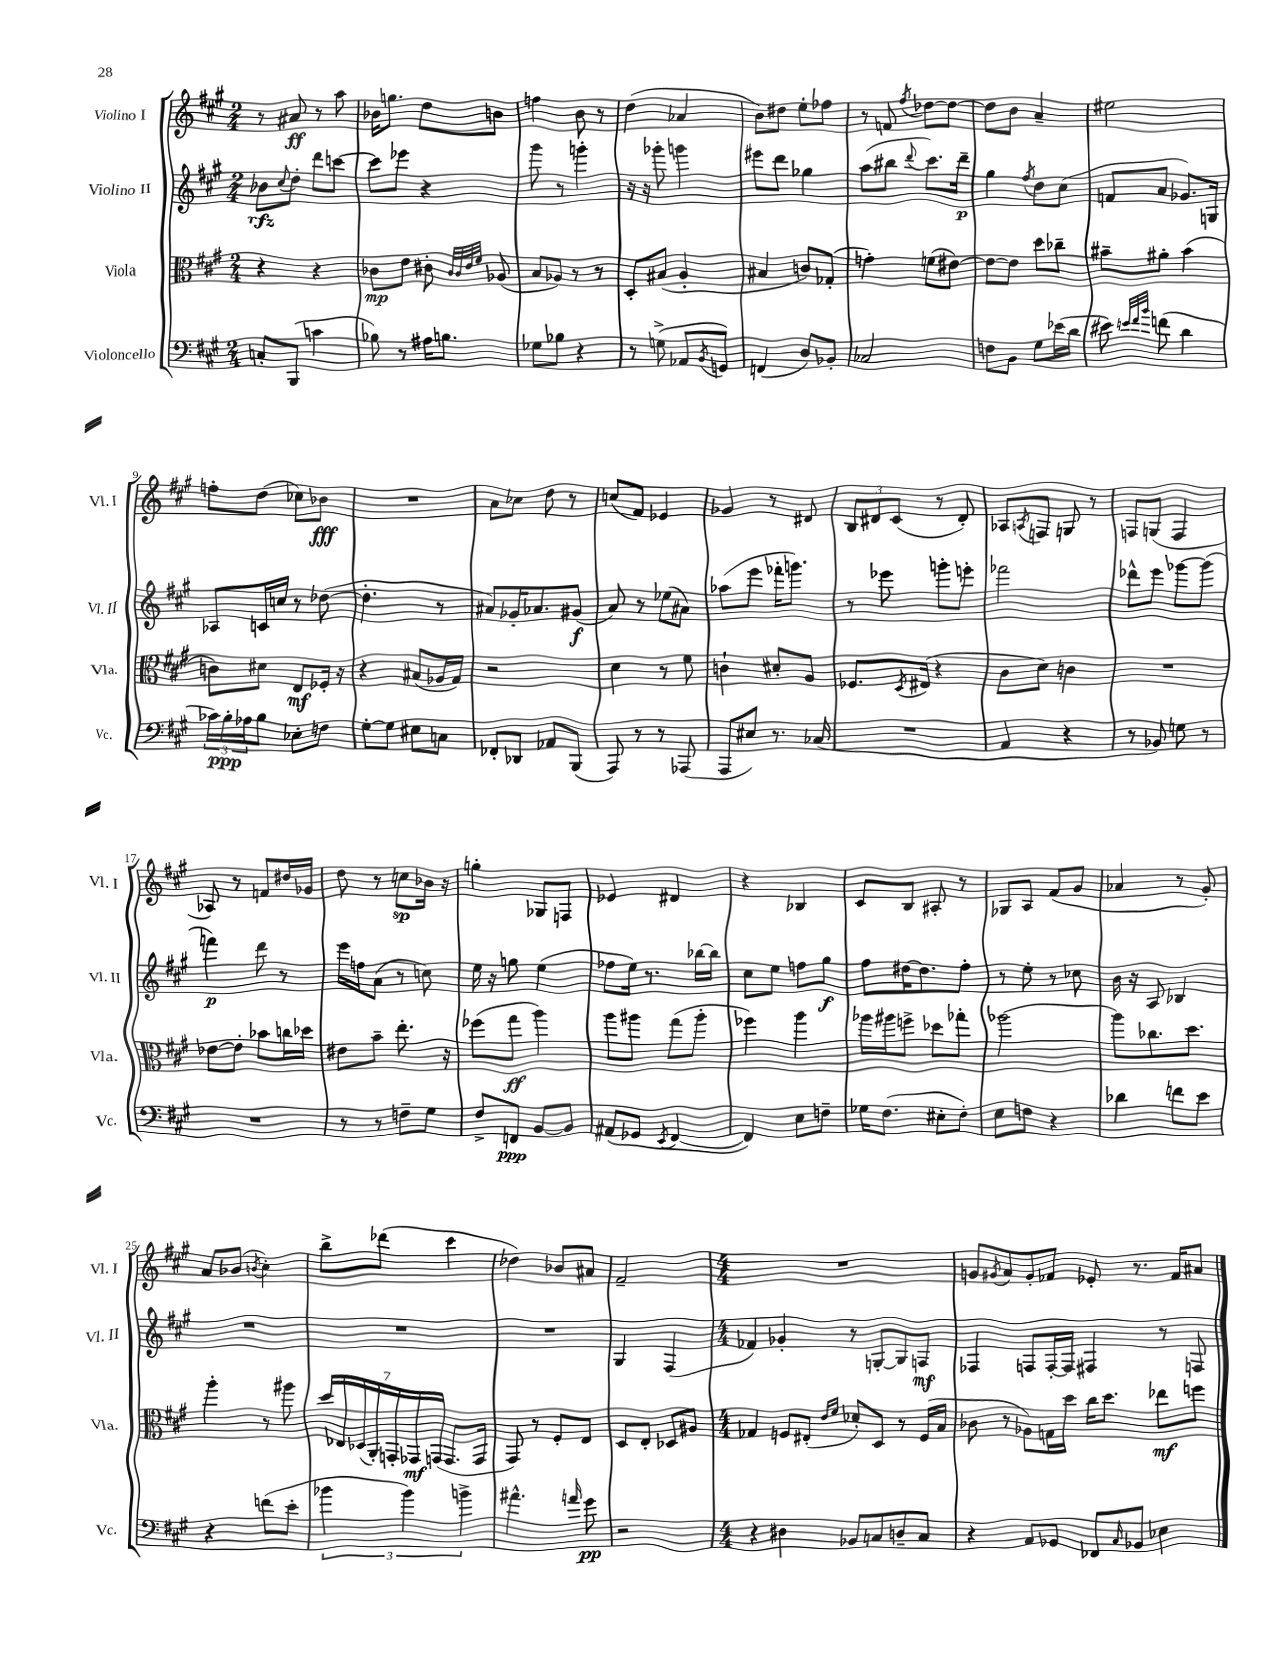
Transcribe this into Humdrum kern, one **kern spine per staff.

**kern	**kern	**kern	**kern
*staff4	*staff3	*staff2	*staff1
*clefF4	*clefC3	*clefG2	*clefG2
*k[f#c#g#]	*k[f#c#g#]	*k[f#c#g#]	*k[f#c#g#]
*M2/4	*M2/4	*M2/4	*M2/4
8C'/L	4r	8b-\L	8r
.	.	8qqcc#/	.
(8BBB/J	.	8dd'\J	8a#/
4c\	4r	8ddd\L	8r
.	.	[8ccc\J	8aa\
=	=	=	=
8B-\)	8c-\L	8ccc\]L	16b-\LK
.	.	.	8.gg\J
8r	8e\J	8eee-\J	.
16A#\LK	8c#'\	4r	8dd\L
8.B\J	.	.	.
.	32qqc#/LLL	.	.
.	32qqc#/	.	.
.	32qqe/	.	.
.	32qqf#/JJJ	.	.
.	(8A-/	.	8b\J
=	=	=	=
8G-\L	8B/L	8ggg#\	4ff\
8B-\J	8A-/J)	8r	.
4r	8r	4ggg'\	8b\
.	8r	.	8r
=	=	=	=
8r	8D'/L	16r	(4dd\
.	.	16r	.
(8G^\	(8B#/J	8ggg-'\	.
8AA-/L	4A'/	4ggg\	4a-/
8qBB/	.	.	.
8GG/J)	.	.	.
=	=	=	=
(4FF/	4B#/	8eee#\L	8b\L)
.	.	8ddd\J	8dd#\J
8D/L)	8c/L)	4gg-\	8ee'\L
8BB-'/J	(8G-'/J	.	8ff-\J
=	=	=	=
2C-/	4g'\)	(8aa\L	8r
.	.	8bb#\J	8f/
.	.	8qqddd/	8qff#/
.	(8f\L	8.ccc#\L)	[8dd-\L
.	[8e#\J)	.	8dd-\_J
.	.	16ddd~\Jk	.
=	=	=	=
8F\L	8e#\_L	4gg#\	8dd-\]L
8BB\J	8e#\]J	.	8b\J
.	.	8qff#/	.
8G#\L	8dd\L	8dd\L	4a~/
(16e-\L	8cc-~\J	(8cc#\J	.
16d\JJ	.	.	.
=	=	=	=
8e#\)	8b#~\L	8f/L	2ee#\
32qqe/LLL	.	.	.
32qqf#/	.	.	.
32qqb/JJJ	.	.	.
(8f\	8a#'\J	8a/J	.
4d\	(4b#\	8.g-/L)	.
.	.	16G/Jk	.
=	=	=	=
24c-\LL)	8c\L)	8A-/L	8ff'\L
24B'\	.	.	.
24A-\J	.	.	.
8B\J	8d#\J	16c/L	(8dd\J
.	.	16cc/JJ	.
8E-'\L	8E/L	8r	8cc-\L)
8F\J	16F-'/Jk	([8dd-\	8b-\J
.	16r	.	.
=	=	=	=
[8G#'\L	4r	4.dd-'\]	2r
8G#\]J	.	.	.
8E#\L	(8B#/L	.	.
8C\J	16A-/L	8r	.
.	16G#/JJ)	.	.
=	=	=	=
8FF-'/L	2r	8a#/L)	8a\L
8DD-/J	.	16g-'/K	8cc-\J
.	.	8.a-/	.
8AA-/L	.	.	8dd\
(8BBB/J	.	(8g#/J	8r
=	=	=	=
8AAA/)	4d\	8a/)	(8cc/L
8r	.	8r	8f#/J)
8r	8r	(8ee-\L	4e-/
(8AAA-/	8f#\	8a#\J)	.
=	=	=	=
8AAA/L	4c`\	(8aa-\L	4g-/
8E#/J)	.	8eee\J	.
8.r	8d#'/L	16fff-'\LK	8r
.	.	8.ggg\J)	.
.	8A/J	.	8d#/
(16C-/	.	.	.
=	=	=	=
2r	8.F-/L	8r	12B/L
.	.	.	12d#/
.	.	8eee-\	.
.	.	.	(12c#/J
.	8qD/	.	.
.	(16E#/Jk	.	.
.	4r	8ggg'\L	8r
.	.	8eee'\J	8d#'/)
=	=	=	=
4AA/	8c#\L	2fff-\	8A-/L
.	.	.	8qA/
.	8d\J)	.	8F/J
4r	4c\	.	8G/
.	.	.	8r
=	=	=	=
8r	2r	8ddd-^^\L	8F/L
8BB-/)	.	8eee\J	(8G/J
8G\	.	[8ggg-\L	4F/
8r	.	(8ggg-\]J	.
=	=	=	=
2r	[8e-\L	4fff\)	8A-/)
.	8e-'\]J	.	8r
.	8b-\L	8ddd\	8f/L
.	16cc\L	8r	16dd#/L
.	16dd-\JJ	.	16g-/JJ
=	=	=	=
8r	8e#\L	16eee\LL	8dd\
.	.	16ff\J	.
8r	8b~\J	(8a\J	8r
8F~\L	8.ee'\	8r	8cc\L
8G#\J	.	8cc\)	16b-\Jk
.	16r	.	16r
=	=	=	=
8F#^/L	(8ff-\L	16ee\	4gg'\
.	.	16r	.
8FF/J	8gg#\J	8gg\	.
[8BB/L	4aa\)	(4ee\	8G-/L
8BB/]J	.	.	8F/J
=	=	=	=
(8AA#/L	8aa\L	8ff-\L	4e-/
8GG-/J	8aa#\J	16ee\Jk)	.
.	.	8.r	.
8qEE/	.	.	.
[4FF#/	(8gg#\L	.	4d#/
.	8aa#'\J	[16bb-\LL	.
.	.	16bb-\]JJ	.
=	=	=	=
4FF#/])	4ff-\)	8cc#\L	4r
.	.	8ee\J	.
8E\L	4aa\	8ff\L	4B-/
8F~\J	.	8gg#\J	.
=	=	=	=
16G-\LK	16aa-\LL	8ff#\L	8c#/L
(8.F#\J	16aa#\J	.	.
.	8ff^\J	[16dd#\K	8B/J
.	.	8.dd#\]	.
8E#'\L	8dd-\L	.	8A#'/
8F#'\J)	8gg-'\J	8ff#'\J	8r
=	=	=	=
8E\L	[2aa-\	8r	8G-/L
8F\J	.	8ee'\	8A/J
4r	.	8r	(8f#/L
.	.	8cc-\	8g#/J
=	=	=	=
4d-\	8aa-\]L	16b\	4a-/
.	.	16r	.
.	8.cc-\	8A/	.
8f\L	.	4B-/	8r
.	8.dd\J	.	.
8e\J	.	.	8g#'/)
=	=	=	=
4r	4aa'\	2r	8a/L
.	.	.	(8b-/J
.	.	.	8qb/
(8f\L	8r	.	4cc#'\)
8e'\J	8aa#\	.	.
=	=	=	=
6b-\	28dd/LL	2r	8bb^\L
.	28E-/	.	.
.	(28D-/	.	.
.	28AA'/)	.	.
.	.	.	(8ddd-\J
.	28GG'/	.	.
6b-\)	.	.	.
.	28GG-/	.	.
.	(28GG/JJ	.	.
.	8.GG/L	.	4ccc#\
6b^\	.	.	.
.	16GG/Jk	.	.
=	=	=	=
4.a#^^\	8GG#/)	2r	4dd-\)
.	8r	.	.
.	8F#'/L	.	8b-/L
16qqa/	.	.	.
8g#\	8E/J	.	8a#/J
=	=	=	=
2r	8D/L	4G#/	2f#~/
.	8E'/J	.	.
.	8D-/L	(4F#/	.
.	8A#/J	.	.
=	=	=	=
*M4/4	*M4/4	*M4/4	*M4/4
4r	4G-/	4f-/)	1r
4D#\	8F/L	4g-'/	.
.	(8E#'/J	.	.
.	16qqe/LL	.	.
.	16qqf#/JJ	.	.
8BB-/L	8d-'/L)	8r	.
8C/	8D/J	[8G'/L	.
8D~/	8r	8G/]	.
8C/J	(16F/LL	8F/J	.
.	16B/JJ	.	.
=	=	=	=
4r	8c-\	4F-/	8g/L
.	.	.	8qg#/
.	8r	.	8a/
8AA/L	8A-\L)	8F/L	8g#'/
8GG-/J	16G\L	[16F'/L	8f-/J
.	16dd\JJ	16F/]JJ	.
8FF-/L	16cc#\LK	4F#/	8e-'/
.	8.dd\J	.	.
16qqC#/	.	.	.
8BB-/J	.	.	8.r
4E-\	8ee-\L	8r	.
.	.	.	16f-/LK
.	8ff\J	8F/	8a#/J
==	==	==	==
*-	*-	*-	*-
